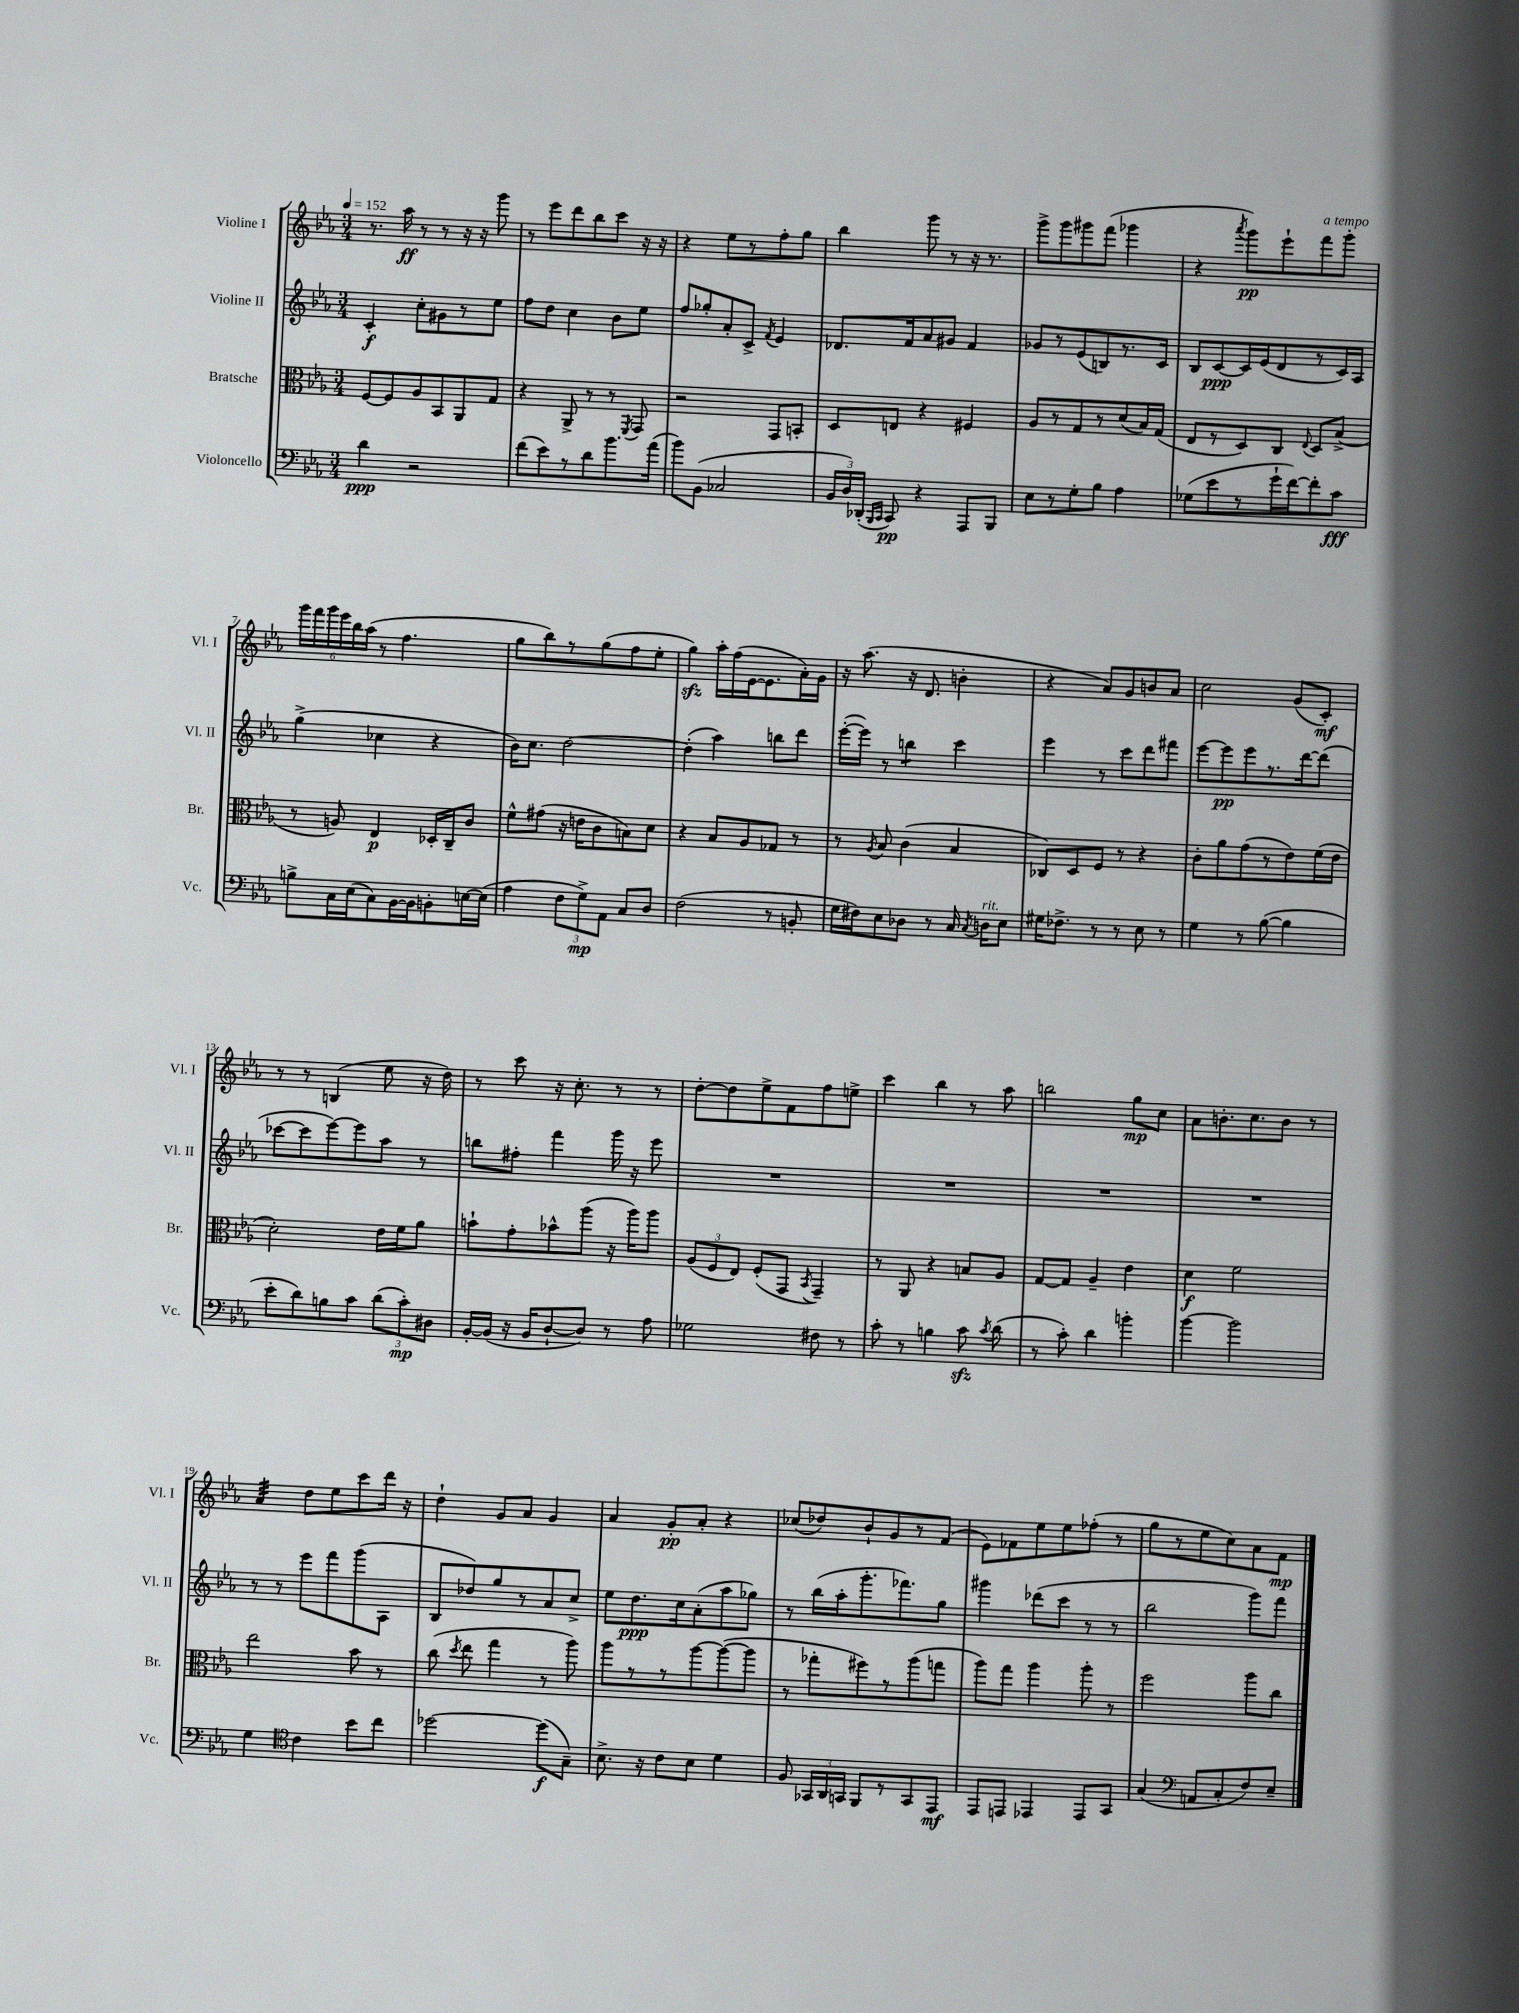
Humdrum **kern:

**kern	**kern	**kern	**kern
*staff4	*staff3	*staff2	*staff1
*clefF4	*clefC3	*clefG2	*clefG2
*k[b-e-a-]	*k[b-e-a-]	*k[b-e-a-]	*k[b-e-a-]
*M3/4	*M3/4	*M3/4	*M3/4
*MM152	*MM152	*MM152	*MM152
4d	[8F	4c'	8.r
.	8F]	.	.
.	.	.	16aa-
2r	8A-	8cc'	8r
.	8BB-	8g#	8r
.	8AA-	8r	16r
.	.	.	16r
.	8G	8ee-	8ggg
=	=	=	=
(8f	4r	8ff	8r
8e-)	.	8dd	8eee-
8r	8AA-^	4cc	8ddd
8d	8r	.	8bb-
8.b-	8r	8b-	8ccc
.	8qFF	.	.
.	8GG	8ee-	16r
(16a-	.	.	16r
=	=	=	=
8b-)	2r	8ff	4r
(8BB-	.	8gg-'	.
2C-	.	8a-'	8ee-
.	.	8c^	8r
.	.	8qf	.
.	8GG	4e-	8ff'
.	8BB'	.	8gg
=	=	=	=
24BB-	8D	8.d-	4bb-
24D)	.	.	.
(24DD-'	.	.	.
16qqBBB-	.	.	.
16qqCC	.	.	.
8CC)	8E	.	.
.	.	16f	.
4r	4r	8a-	8ggg
.	.	8g#	8r
8AAA-	4F#	4f	16r
.	.	.	8.r
8BBB-	.	.	.
=	=	=	=
8E-	8A-	8g-	8ggg^
8r	8r	8r	8ggg
8G'	8G	(8e-	8ggg#
8B-	8r	8B)	(8fff
4A-	(8d	8.r	4ggg-
.	16B-)	.	.
.	(16G	16c	.
=	=	=	=
(8G-	8E-	8B-	4r
8e-	8r	[8c	.
.	.	.	8qaaa-
8r	8D)	16c]	8ggg)
.	.	(16e-	.
16g`	8C	8d	8eee-`
[16f)	.	.	.
.	8qqE-	.	.
8f']	8D	8r	8fff
8c	(8B-^	16c)	8ggg'
.	.	16A-	.
=	=	=	=
8B^	8r	(4gg^	24ggg
.	.	.	24fff
.	.	.	24ggg
16C	8A)	.	24eee-
.	.	.	24bb-
(16E-	.	.	.
.	.	.	(24aa-
8C)	4E-	4cc-	8r
[16BB-	.	.	4.ff
16BB-]	.	.	.
8BB'	16D-'	4r	.
.	16C~	.	.
[16E	8c	.	.
(16E]	.	.	.
=	=	=	=
4A-	8f^^	16b-)	8gg
.	.	8.cc	.
.	(8g#	.	8bb-)
12F	16r	[2dd	8r
.	16e	.	.
12G^)	.	.	.
.	8c	.	(8gg
12AA-	.	.	.
8C	8B)	.	8ff
8D	8d	.	8ee-'
=	=	=	=
(2F	4r	(4dd']	4gg)
.	8B-	4aa-)	16aa-'
.	.	.	(16ff
.	8A-	.	[16e-
.	.	.	8.e-]
8r	8G-	8bb	.
8BB'	8r	8ddd	16a-')
.	.	.	16g
=	=	=	=
16G	8r	([16eee-'	16r
16F#)	.	16eee-])	(8.aa-
.	8qA-	.	.
8E-	8B-	8r	.
8D-	(4c	4bb	16r
.	.	.	8.d
8r	.	.	.
16C	4B-	4ccc	4b'
8qC	.	.	.
16D	.	.	.
8E-	.	.	.
=	=	=	=
16G#	8C-)	4eee-	4r
8.F-^	.	.	.
.	8D	.	.
8r	8F	8r	8a-)
8r	8r	8ccc	8g
8E-	4r	8ddd	8b
8r	.	8fff#	8a-
=	=	=	=
4G	8c'	[8eee-	2cc
.	8a-	8eee-]	.
8r	(8g	8eee-	.
([8B-	8r	8.r	.
4B-]	8e-)	.	(8g
.	.	[16ddd	.
.	(16f	(8ddd]	8c')
.	16e-	.	.
=	=	=	=
8e-'	2d')	[8ccc-	8r
8d)	.	8ccc-]	8r
8B	.	[8eee-)	(4B
8c	.	8eee-]	.
(12d	16e-	8aa-	8ee-
.	16f	.	.
12c')	.	.	.
.	8a-	8r	16r
12D#	.	.	.
.	.	.	16dd)
=	=	=	=
[16BB-'	8b`	8bb	8r
(16BB-]	.	.	.
16r	8g'	8ff#'	8ccc
16BB-	.	.	.
[8D`	8b-^^	4fff	16r
.	.	.	8.cc'
8D])	(8aa-	.	.
8r	16r	16ggg	8r
.	16aa-)	16r	.
8A-	8aa-	8eee-	8r
=	=	=	=
2G-	(12A-	2.r	[8dd'
.	12F	.	.
.	.	.	8dd]
.	12E-)	.	.
.	(8F'	.	8ee-^
.	8GG	.	8f
.	8qBB-	.	.
8F#	4GG~)	.	8ff
8r	.	.	8ee^
=	=	=	=
8c'	8r	2.r	4ccc
8r	8AA-	.	.
4B	4r	.	4bb-
8c	8B	.	8r
8qc	.	.	.
(8d	8A-	.	8aa-
=	=	=	=
8r	[8G	2.r	2bb
8c')	8G]	.	.
4d	4A-~	.	.
4b'	4e-	.	8gg
.	.	.	8cc
=	=	=	=
[4b-	4d	2.r	8a-
.	.	.	8.b'
2b-]	2f	.	.
.	.	.	8.cc
.	.	.	8b
.	.	.	8r
=	=	=	=
4G	2ee-	8r	4a-
.	.	8r	.
*clefC4	*	*	*
4c	.	8eee-	8dd
.	.	8fff	8ee-
8b-	8b-	(8ggg	8ccc
8cc	8r	8A-	16ddd
.	.	.	16r
=	=	=	=
[2dd-	(8cc	8B-	4dd`
.	8qdd	.	.
.	8ee-	8dd-)	.
.	4gg	8gg	8g
.	.	8r	8a-
(8dd-]	8r	8a-	4g
8G~)	8aa-)	8cc^	.
=	=	=	=
8.B-^	8aa-	8ee-	4a-
.	8r	8.dd	.
16r	.	.	.
8c	8r	.	8g'
.	.	16cc	.
8B-	[8aa-	(8a-'	8a-'
4d	(8aa-_	8aa-	4r
.	8aa-]	8gg-)	.
=	=	=	=
8F	8r	8r	(8cc-
24GG-	8gg-'	(16bb-	8dd-)
24AA-	.	.	.
.	.	16aa-'	.
24GG	.	.	.
8FF	8ff#)	8.ggg'	8b-`
8r	8r	.	8g
.	.	8.fff-)	.
8GG	(8aa-	.	8r
8EE-	8gg	8gg	(8f
=	=	=	=
8EE-	8aa-)	4ggg#	8e-)
8EE	8gg	.	8f-
4EE-	4aa-	(8ddd-	8ee-
.	.	8ccc	8ee-
8EE-	8aa-'	8r	(8ff-'
8GG	8r	8r	8r
=	=	=	=
(4G	2ff	2bb-	8gg
.	.	.	8r
*clefF4	*	*	*
8AA	.	.	8ee-
8C'	.	.	8cc)
8F)	8aa-	8ggg)	8a-
8E-~	8cc	8fff	8f
==	==	==	==
*-	*-	*-	*-
